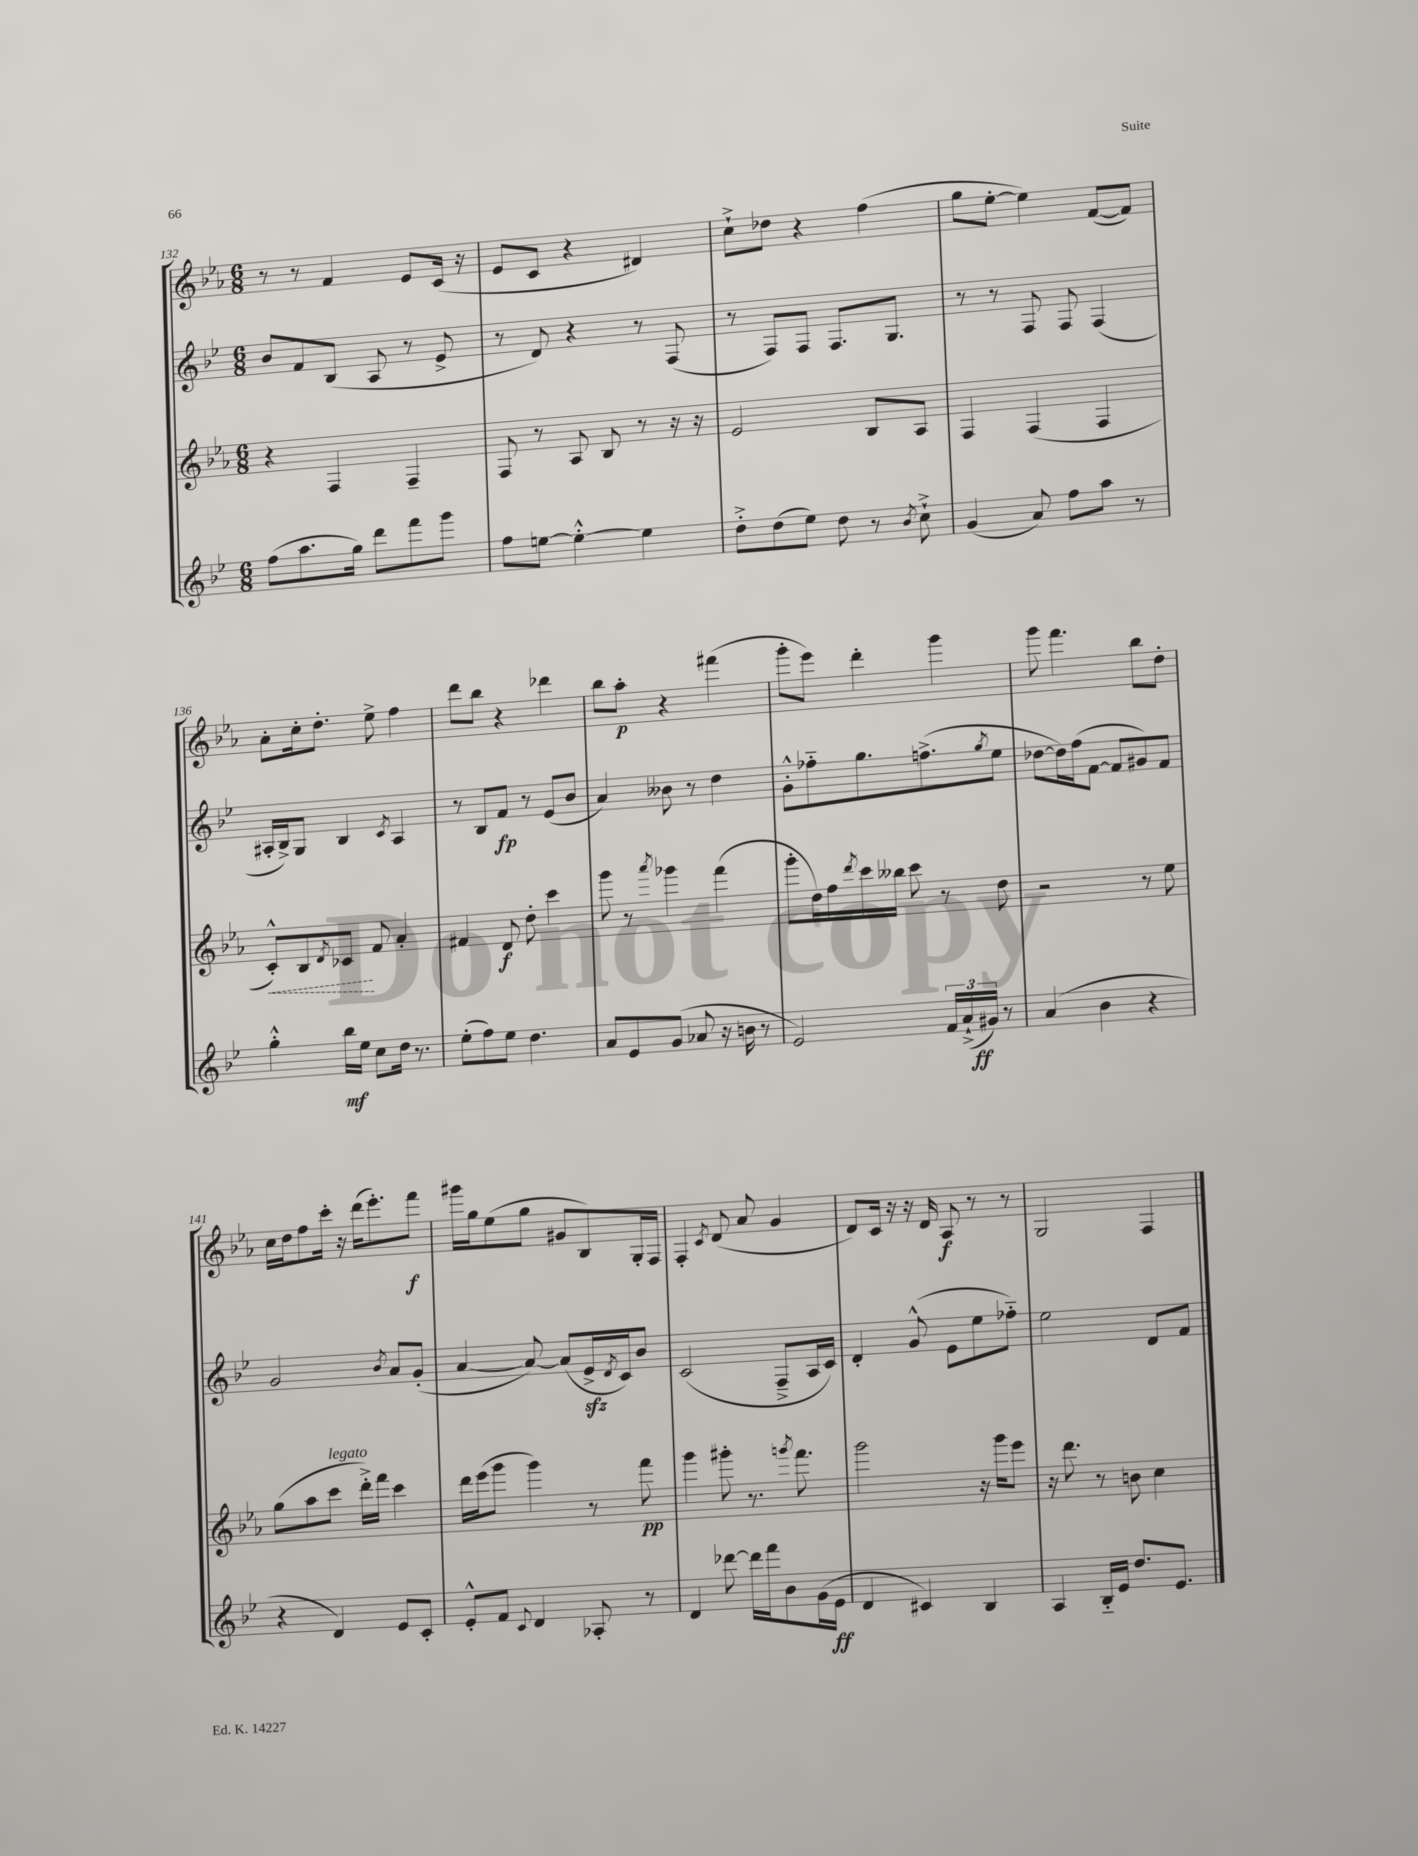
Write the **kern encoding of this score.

**kern	**kern	**kern	**kern
*staff4	*staff3	*staff2	*staff1
*clefG2	*clefG2	*clefG2	*clefG2
*k[b-e-]	*k[b-e-a-]	*k[b-e-]	*k[b-e-a-]
*M6/8	*M6/8	*M6/8	*M6/8
(8ff	4r	8b-	8r
8.aa	.	8f	8r
.	4F	(8B-	4f
16gg)	.	.	.
8ddd	.	8A	.
8fff	4F~	8r	8e-
8ggg	.	8e-^	(16c
.	.	.	16r
=	=	=	=
8ff	8F	8r	8e-
[8ee	8r	8d)	8c
4ee'^^_	8A-	4r	4r
.	8B-	.	.
4ee]	8r	8r	4d#)
.	16r	(8F	.
.	16r	.	.
=	=	=	=
8dd'^	2e-	8r	8cc`^
(8dd	.	8F)	8dd-
8ee-)	.	8F	4r
8dd	.	8.F	.
8r	8B-	.	(4ff
.	.	8.G	.
8qb-	.	.	.
8cc`^	8A-	.	.
=	=	=	=
(4g	4F	8r	8gg
.	.	8r	[8ee-'
8a)	(4F	8F	4ee-])
8ff	.	8F	.
8aa	4F	(4F	([8f
8r	.	.	8f])
=	=	=	=
4gg'^^	8c'^^)	16A#'	8a-'
.	.	16B-^)	.
.	8B-	8G	16cc'
.	.	.	8.dd'
.	8qd	.	.
16bb-	8c-	4B-	.
16ee-	.	.	.
8cc	8f	.	8ee-^
.	.	8qc	.
16dd	4a-'	4A#	4ff
8.r	.	.	.
=	=	=	=
(8ee-'	4f#	8r	8ddd
8ff)	.	8B-	8bb-
8ee-	8d	8f	4r
4.dd	8dd'	8r	.
.	4ccc	(8e-	4ddd-
.	.	8b-	.
=	=	=	=
8a	8ggg	4a)	8bb-
8e-	8r	.	8aa-'
.	8qaaa-	.	.
(8g	4ggg-	8b--	4r
8a-	.	8r	.
16r	(4fff	4dd	(4fff#
16b	.	.	.
8r	.	.	.
=	=	=	=
2e-)	8ggg'	8g'^^	8ggg'
.	16dd)	8ff-'~	8eee-)
.	16ff	.	.
.	8qddd	.	.
.	16ccc	8.gg	4ddd'
.	16bb--	.	.
.	8ccc	.	.
.	.	(8.ff^	.
24f	8r	.	4ggg
(24a`^	.	.	.
24g#)	.	.	.
.	.	8qgg	.
8r	8dd	8ee-	.
=	=	=	=
(4a	2r	[8dd-	8ggg
.	.	16dd-])	4.fff
.	.	(16ff	.
4b-	.	[8f	.
.	.	8f]	.
4r	8r	8g#)	8bb-
.	8ee-	8f	8dd'
=	=	=	=
4r	(8gg	2g	16cc
.	.	.	16dd
.	8aa-	.	8ff
4d)	8ccc	.	16ccc'
.	.	.	16r
.	16ddd'^)	.	(16ddd
.	16fff	.	8.eee-')
.	.	8qb-	.
8e-	4ccc	8a	.
8c'	.	(8g'	8fff
=	=	=	=
8e-'^^	16ddd	[4a	16ggg#
.	(16eee-	.	16gg
8f	8ggg	.	(8ee-
8qqc	.	.	.
4d	4ggg)	8a_)	8gg
.	.	(8a]	8g#
8A-'	8r	16e-^	8B-)
.	.	8qd	.
.	.	16c)	.
8r	8fff	8b-	16G'
.	.	.	16F
=	=	=	=
4d	4ggg	(2c	4F'
.	.	.	8qc
[8ddd-	8ggg#'	.	(8d
16ddd-]	8.r	.	8a-
16fff	.	.	.
8b-	.	8F~^	4g
.	8qggg	.	.
.	8.fff	.	.
(16g	.	16A	.
16e-	.	16c)	.
=	=	=	=
4d	2ggg	4d'	8d)
.	.	.	16c
.	.	.	16r
4c#)	.	(8g^^	16r
.	.	.	16d
.	.	8e-	8A-
4B-	16r	8ee-	8r
.	16ggg	.	.
.	8eee-	8ff-'~)	8r
=	=	=	=
4A	16r	2ee-	2G
.	8.ddd	.	.
16B-'~	8r	.	.
16e-	.	.	.
8.dd	8b	.	.
.	4cc	8d	4F
8.e-	.	.	.
.	.	8f	.
==	==	==	==
*-	*-	*-	*-
